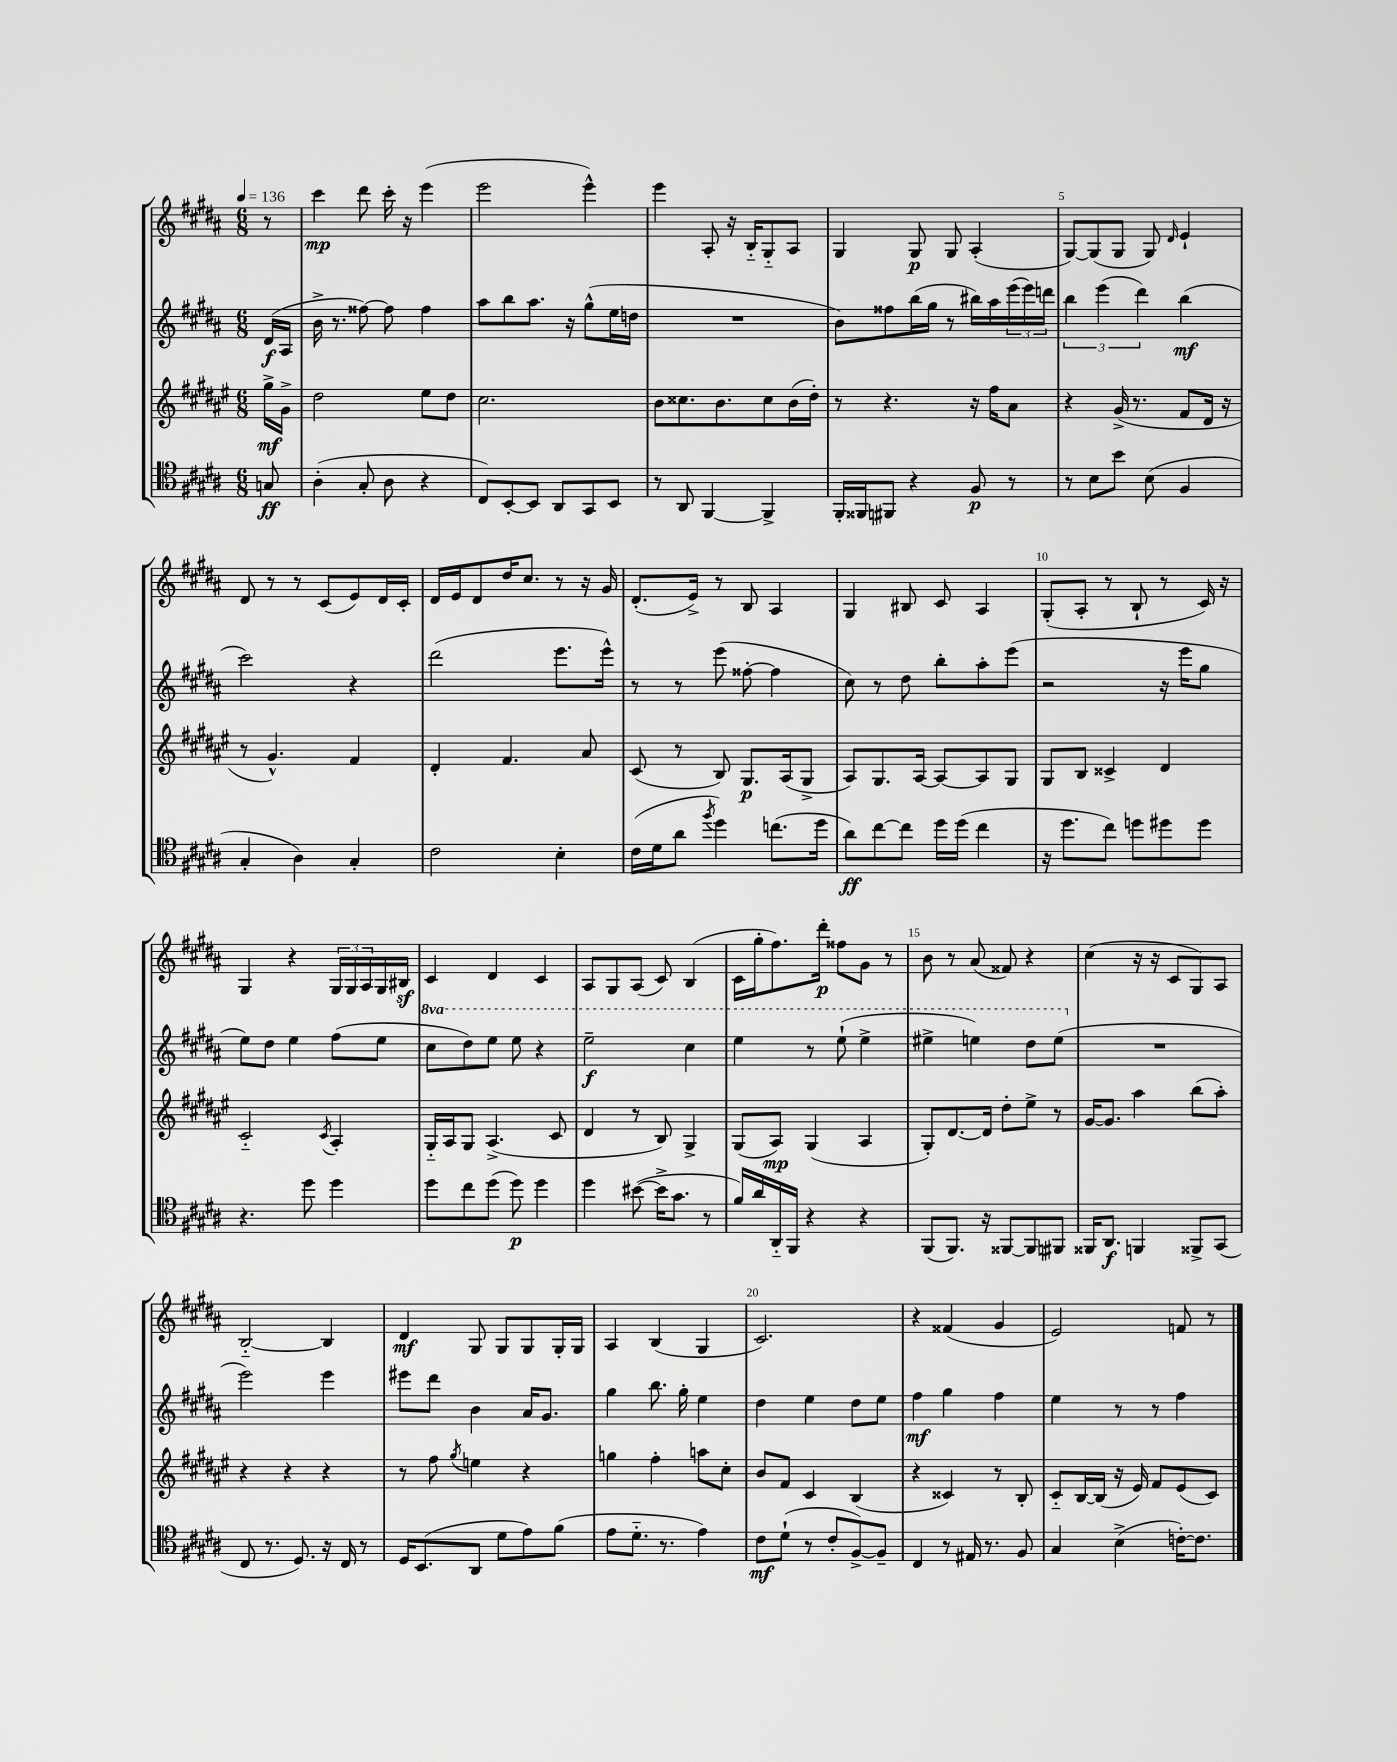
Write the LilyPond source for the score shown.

<<
\new StaffGroup <<
\new Staff = "s0" {
    \clef treble \key b \major \numericTimeSignature \time 6/8 \partial 8 \tempo 4 = 136
    r8 |
    cis'''4\mp dis'''8 cis'''16-. r16 e'''4( |
    e'''2 e'''4-^) |
    e'''4 ais8-. r16 b16-_ gis8-_ ais8 |
    gis4 gis8\p gis8 ais4-.( |
    gis8~) gis8( gis8 gis8) \grace { dis'16 } e'4-! |
    dis'8 r8 r8 cis'8( e'8) dis'16 cis'16-. |
    dis'16 e'16 dis'8 dis''16 cis''8. r8 r16 gis'16 |
    dis'8.-.( e'16->) r8 b8 ais4 |
    gis4 bis8 cis'8 ais4 |
    gis8-.( ais8-. r8 b8-! r8 cis'16) r16 |
    gis4 r4 \tuplet 3/2 { gis16 gis16 ais16 } gis16 bis16\sf |
    cis'4 dis'4 cis'4 |
    ais8 gis8 ais8( cis'8) b4( |
    cis'16 gis''16-. fis''8.) dis'''16-.\p fisis''8 gis'8 r8 |
    b'8 r8 ais'8( fisis'8) r4 |
    cis''4( r16 r16 cis'8 gis8) ais8 |
    b2~-_ b4 |
    dis'4\mf gis8 gis8 gis8 gis16-. gis16 |
    ais4 b4( gis4 |
    cis'2.) |
    r4 fisis'4( gis'4 |
    e'2) f'8 r8 \bar "|." |
}
\new Staff = "s1" {
    \clef treble \key b \major \numericTimeSignature \time 6/8 \set Staff.ottavationMarkups = #ottavation-simple-ordinals \partial 8
    dis'16\f( ais16 |
    b'16-> r8. fisis''8~) fisis''8 fisis''4 |
    ais''8 b''8 ais''8. r16 gis''8-^( e''16 d''16 |
    R2. |
    b'8) fisis''8 b''16( gis''16 r8 bis''16) ais''16 \tuplet 3/2 { e'''16( e'''16) d'''16 } |
    \tuplet 3/2 { b''4 e'''4( dis'''4) } b''4\mf( |
    cis'''2) r4 |
    dis'''2( e'''8. e'''16-^) |
    r8 r8 e'''8( fisis''8~-. fisis''4 |
    cis''8) r8 dis''8 b''8-. ais''8-. e'''8( |
    r2 r16 e'''16 gis''8 |
    e''8) dis''8 e''4 fis''8( e''8 |
    \ottava #1 cis'''8 dis'''8) e'''8 e'''8 r4 |
    e'''2--\f cis'''4 |
    e'''4 r8 e'''8-!( e'''4-> |
    eis'''4-> e'''4) dis'''8 e'''8( \ottava #0 |
    R2. |
    e'''2) e'''4 |
    eis'''8 dis'''8 b'4 ais'16 gis'8. |
    gis''4 b''8. gis''16-. e''4 |
    dis''4 e''4 dis''8 e''8 |
    fis''4\mf gis''4 fis''4 |
    e''4 r8 r8 fis''4 \bar "|." |
}
\new Staff = "s2" {
    \clef treble \key fis \major \numericTimeSignature \time 6/8 \partial 8
    gis''16->\mf gis'16-> |
    dis''2 eis''8 dis''8 |
    cis''2. |
    b'8 cisis''8. b'8. cisis''8 b'16( dis''16-.) |
    r8 r4. r16 fis''16 ais'8 |
    r4 gis'16->( r8. fis'8 dis'16 r16 |
    r8 gis'4.-^) fis'4 |
    dis'4-. fis'4. ais'8 |
    cis'8( r8 b8) gis8.\p ais16( gis8-> |
    ais8) gis8. ais16~ ais8~ ais8 gis8 |
    gis8 b8 cisis'4-> dis'4 |
    cis'2-_ \acciaccatura { cis'8 } ais4-. |
    gis16-_ ais16 gis8 ais4.->( cis'8 |
    dis'4 r8 b8) gis4-> |
    gis8( ais8\mp) gis4( ais4 |
    gis8-.) dis'8.~ dis'16 dis''8-. eis''8-> r8 |
    gis'16~ gis'8. ais''4 b''8( ais''8-.) |
    r4 r4 r4 |
    r8 fis''8 \acciaccatura { gis''8 } e''4 r4 |
    g''4 fis''4-. a''8 cis''8-. |
    b'8 fis'8 cis'4 b4( |
    r4 cisis'4) r8 b8-. |
    cis'8-_ b16~ b16( r16 eis'16) fis'8 eis'8( cis'8) \bar "|." |
}
\new Staff = "s3" {
    \clef tenor \key b \major \numericTimeSignature \time 6/8 \partial 8
    g8\ff |
    ais4-.( gis8-. ais8 r4 |
    cis8) b,8~-. b,8 ais,8 gis,8 b,8 |
    r8 ais,8 fis,4~ fis,4-> |
    fis,16-. fisis,16 fis,8 r4 fis8\p r8 |
    r8 b8 b'8 b8( fis4 |
    gis4-. ais4) gis4-. |
    cis'2 b4-. |
    cis'16( dis'16 ais'8 \acciaccatura { fis''8 } dis''4) c''8.( dis''16 |
    ais'8\ff) cis''8~ cis''8 dis''16 dis''16( cis''4 |
    r16 dis''8. cis''8) d''8 dis''8 dis''8 |
    r4. dis''8 dis''4 |
    dis''8 cis''8 dis''8( dis''8\p) dis''4 |
    dis''4 bis'8~( bis'16-> gis'8. r8 |
    fis'16) ais'16 ais,16-_ fis,16 r4 r4 |
    fis,8( fis,8.) r16 fisis,8~ fisis,8 fis,8 |
    fisis,16 ais,8.\f f,4 fisis,8-> gis,8( |
    cis8 r8. dis8.) r16 cis16 r8 |
    dis16 b,8.( ais,8 dis'8 e'8) fis'8( |
    e'8 dis'8.-_ r8. e'4) |
    cis'8\mf dis'8-!( r8 cis'8-. fis8~->) fis8-- |
    cis4 r8 eis16 r8. fis8 |
    gis4 b4->( c'16~-.) c'8. \bar "|." |
}
>>
>>
\layout { \context { \Score \override BarNumber.break-visibility = ##(#f #t #t) barNumberVisibility = #(every-nth-bar-number-visible 5) } }
